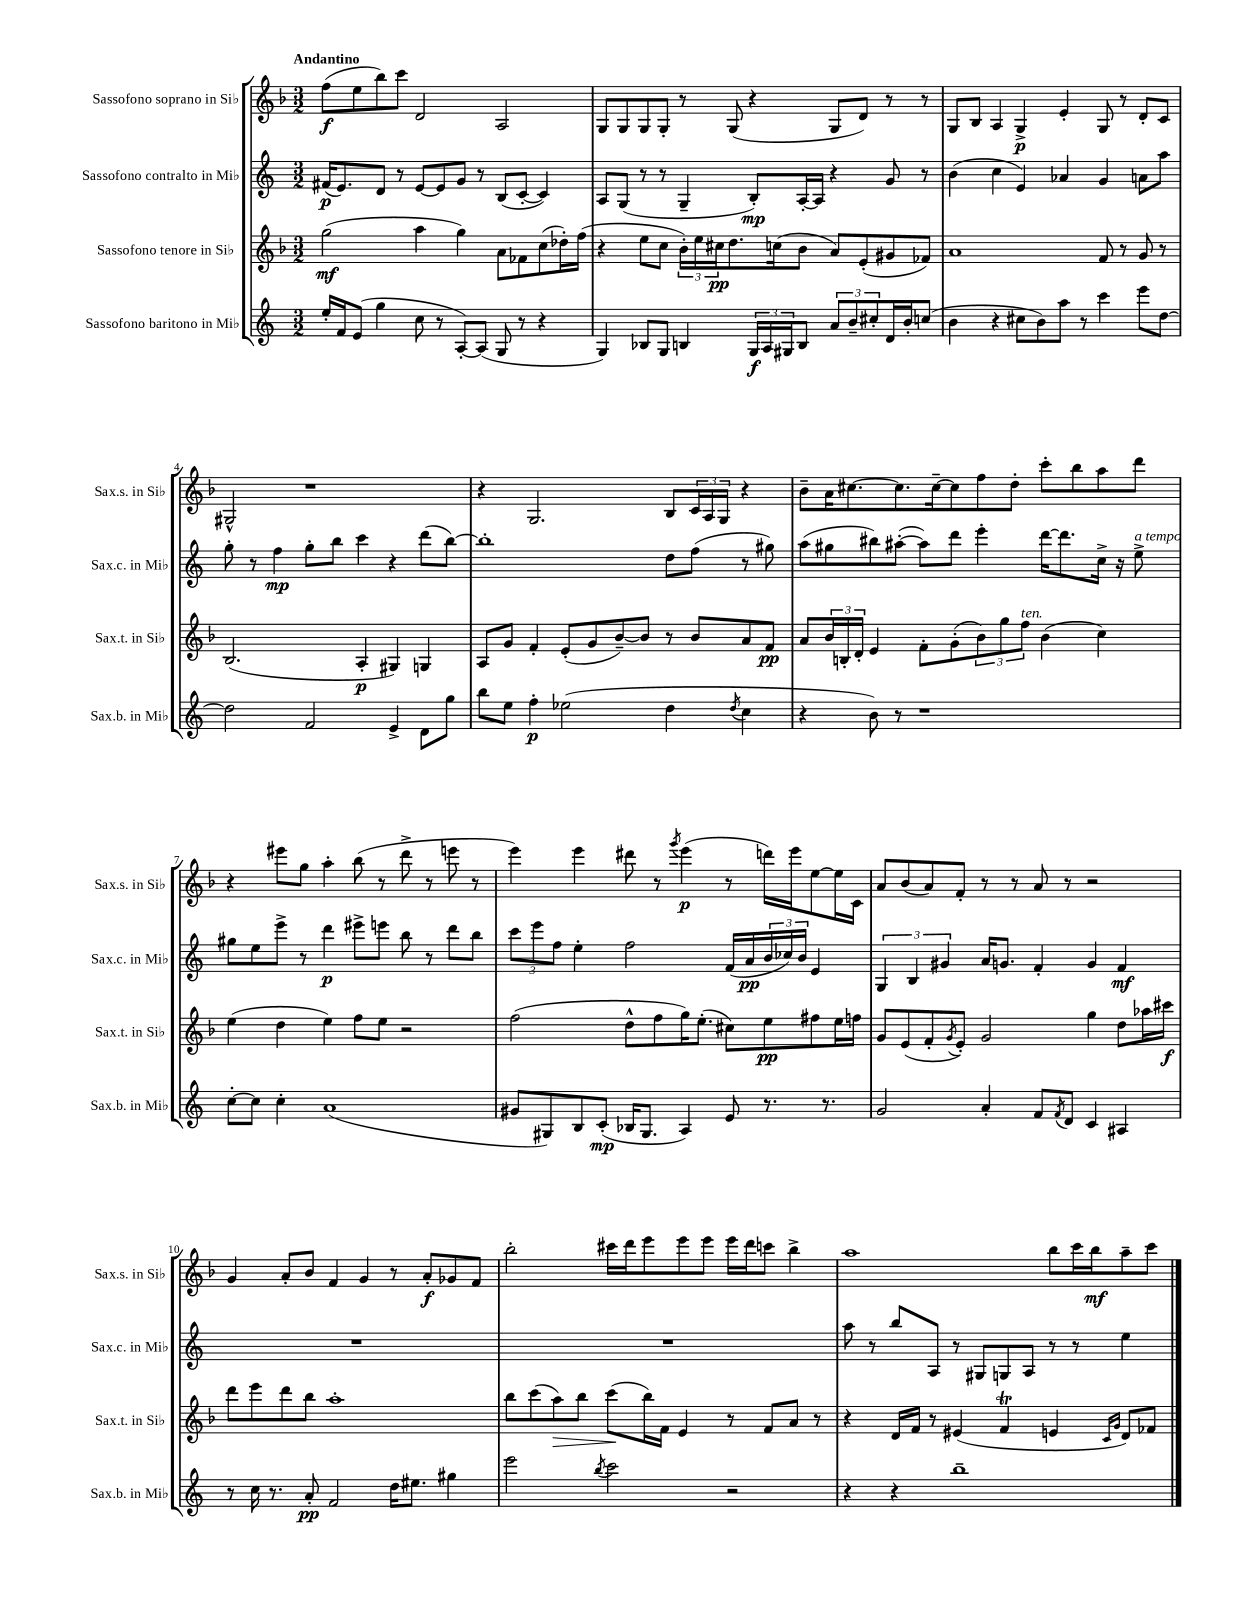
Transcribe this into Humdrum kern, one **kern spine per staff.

**kern	**dynam	**kern	**dynam	**kern	**dynam	**kern	**dynam
*part4	*part4	*part3	*part3	*part2	*part2	*part1	*part1
*staff4	*staff4	*staff3	*staff3	*staff2	*staff2	*staff1	*staff1
*I"Sassofono baritono in Mi♭	*	*I"Sassofono tenore in Si♭	*	*I"Sassofono contralto in Mi♭	*	*I"Sassofono soprano in Si♭	*
*I'Sax.b. in Mi♭	*	*I'Sax.t. in Si♭	*	*I'Sax.c. in Mi♭	*	*I'Sax.s. in Si♭	*
*clefG2	*	*clefG2	*	*clefG2	*	*clefG2	*
*k[]	*	*k[b-]	*	*k[]	*	*k[b-]	*
*M3/2	*	*M3/2	*	*M3/2	*	*M3/2	*
=1	=1	=1	=1	=1	=1	=1	=1
!	!	!	!	!	!	!LO:TX:a:B:t=Andantino	!
16ee'/LL	.	(2gg\	mf	(16f#X/KL	p	(8ff\L	f
16f/J	.	.	.	8.e/)	.	.	.
(8e/J	.	.	.	.	.	8ee\	.
4gg\	.	.	.	8d/J	.	8bb-\)	.
.	.	.	.	8r	.	8ccc\J	.
8cc\	.	4aa\	.	[8e/L	.	2d/	.
8r	.	.	.	8e/]	.	.	.
[8A'/L)	.	4gg\)	.	8g/J	.	.	.
(8A/J]	.	.	.	8r	.	.	.
8G/	.	8a\L	.	(8B/L	.	2A/	.
8r	.	8f-X\	.	[8c'/J	.	.	.
4r	.	(8cc\	.	4c/])	.	.	.
.	.	16dd-X'\L)	.	.	.	.	.
.	.	(16ff\JJ	.	.	.	.	.
=2	=2	=2	=2	=2	=2	=2	=2
4G/)	.	4r	.	8A/L	.	8G/L	.
.	.	.	.	(8G/J	.	8G/	.
8B-X/L	.	8ee\L	.	8r	.	8G/	.
8G/J	.	8cc\J	.	8r	.	8G'/J	.
4Bn/	.	24b-'\LL)	.	4G~/	.	8r	.
.	.	24ee\	.	.	.	.	.
.	.	24cc#X\J	pp	.	.	.	.
.	.	8.dd\	.	.	.	(8G/	.
24G/LL	f	.	.	8B'/L)	mp	4r	.
24A/	.	.	.	.	.	.	.
.	.	(16ccn\k	.	.	.	.	.
24G#X/J	.	.	.	.	.	.	.
8B/J	.	8b-\J	.	[16A'/L	.	.	.
.	.	.	.	16A/JJ]	.	.	.
12a/L	.	8a/L)	.	4r	.	8G/L	.
12b~/	.	.	.	.	.	.	.
.	.	(8e'/	.	.	.	8d/J)	.
12cc#X'/	.	.	.	.	.	.	.
16d/L	.	8g#X/	.	8g/	.	8r	.
16b'/J	.	.	.	.	.	.	.
(8ccn/J	.	8f-X/J)	.	8r	.	8r	.
=3	=3	=3	=3	=3	=3	=3	=3
4b\	.	1a	.	(4b\	.	8G/L	.
.	.	.	.	.	.	8B-/J	.
4r	.	.	.	4cc\	.	4A/	.
8cc#X\L	.	.	.	4e/)	.	4G^/	p
8b\)	.	.	.	.	.	.	.
8aa\J	.	.	.	4a-X/	.	4e'/	.
8r	.	.	.	.	.	.	.
4ccc\	.	8f/	.	4g/	.	8G/	.
.	.	8r	.	.	.	8r	.
8eee\L	.	8g/	.	8an\L	.	8d'/L	.
[8dd\J	.	8r	.	8aa\J	.	8c/J	.
!!LO:LB:g=z
=4	=4	=4	=4	=4	=4	=4	=4
2dd\]	.	(2.B-/	.	8gg'\	.	2G#X^^/	.
.	.	.	.	8r	.	.	.
.	.	.	.	4ff\	mp	.	.
2f/	.	.	.	8gg'\L	.	1r	.
.	.	.	.	8bb\J	.	.	.
.	.	4A'/	p	4ccc\	.	.	.
4e^/	.	4G#X/)	.	4r	.	.	.
8d\L	.	4Gn/	.	(8ddd\L	.	.	.
8gg\J	.	.	.	[8bb\J)	.	.	.
=5	=5	=5	=5	=5	=5	=5	=5
8bb\L	.	8A/L	.	1bb']	.	4r	.
8ee\J	.	8g/J	.	.	.	.	.
4ff'\	p	4f'/	.	.	.	2.G/	.
(2ee-X\	.	(8e'/L	.	.	.	.	.
.	.	8g/	.	.	.	.	.
.	.	[8b-~/)	.	.	.	.	.
.	.	8b-/J]	.	.	.	.	.
4dd\	.	8r	.	8dd\L	.	8B-/L	.
.	.	8b-/L	.	(8ff\J	.	24c/L	.
.	.	.	.	.	.	24A/	.
.	.	.	.	.	.	24G/JJ	.
8qdd/	.	.	.	.	.	.	.
4cc\	.	8a/	.	8r	.	4r	.
.	.	8f/J	pp	8gg#X\)	.	.	.
=6	=6	=6	=6	=6	=6	=6	=6
4r	.	8a/L	.	(8aa\L	.	8b-~\L	.
.	.	24b-/L	.	8gg#X\	.	16a\K	.
.	.	24Bn'/	.	.	.	.	.
.	.	.	.	.	.	[8.cc#X\	.
.	.	24d'/JJ	.	.	.	.	.
8b\)	.	4e/	.	8bb#X\)	.	.	.
8r	.	.	.	([8aa#X'\J	.	8.cc#\]	.
1r	.	8f'\L	.	8aa#\L])	.	.	.
.	.	.	.	.	.	[16cc#~\k	.
.	.	(8g'\	.	8ddd\J	.	8cc#\]	.
.	.	12b-\)	.	4eee'\	.	8ff\	.
.	.	12gg\	.	.	.	.	.
.	.	.	.	.	.	8dd'\J	.
!	!	!LO:TX:a:i:t=ten.	!	!	!	!	!
.	.	12ff\J	.	.	.	.	.
.	.	(4b-\	.	[16ddd\KL	.	8ccc'\L	.
.	.	.	.	8.ddd\]	.	.	.
.	.	.	.	.	.	8bb-\	.
.	.	4cc\)	.	16cc^\Jk	.	8aa\	.
.	.	.	.	16r	.	.	.
!	!	!	!	!LO:TX:a:i:t=a tempo	!	!	!
.	.	.	.	8ee^\	.	8ddd\J	.
!!LO:LB:g=z
=7	=7	=7	=7	=7	=7	=7	=7
[8cc'\L	.	(4ee\	.	8gg#X\L	.	4r	.
8cc\J]	.	.	.	8ee\	.	.	.
4cc'\	.	4dd\	.	8eee^\J	.	8eee#X\L	.
.	.	.	.	8r	.	8gg\J	.
(1a	.	4ee\)	.	4ddd\	p	4aa'\	.
.	.	8ff\L	.	8eee#X^\L	.	(8bb-\	.
.	.	8ee\J	.	8eeen\J	.	8r	.
.	.	2r	.	8bb\	.	8ddd^\	.
.	.	.	.	8r	.	8r	.
.	.	.	.	8ddd\L	.	8eeen\	.
.	.	.	.	8bb\J	.	8r	.
=8	=8	=8	=8	=8	=8	=8	=8
8g#X/L	.	(2ff\	.	12ccc\L	.	4eee\)	.
.	.	.	.	12eee\	.	.	.
8G#X/)	.	.	.	.	.	.	.
.	.	.	.	12ff\J	.	.	.
8B/	.	.	.	4ee'\	.	4eee\	.
(8c'/J	mp	.	.	.	.	.	.
16B-X/KL	.	8dd^^\L	.	2ff\	.	8ddd#X\	.
8.G#/J	.	.	.	.	.	.	.
.	.	8ff\	.	.	.	8r	.
.	.	.	.	.	.	8qggg/	.
4A/)	.	16gg\K)	.	.	.	(4eee\	p
.	.	(8.ee'\J	.	.	.	.	.
8e/	.	8cc#X\L)	.	(16f/LL	.	8r	.
.	.	.	.	16a/	pp	.	.
8.r	.	8ee\	pp	24b/	.	16dddn\LL)	.
.	.	.	.	24cc-X/)	.	.	.
.	.	.	.	.	.	16eee\J	.
.	.	.	.	24b/JJ	.	.	.
.	.	8ff#X\	.	4e/	.	[8ee\	.
8.r	.	.	.	.	.	.	.
.	.	16ee\L	.	.	.	16ee\L]	.
.	.	16ffn\JJ	.	.	.	16c\JJ	.
=9	=9	=9	=9	=9	=9	=9	=9
2g/	.	8g/L	.	6G/	.	8a/L	.
.	.	(8e/	.	.	.	(8b-/	.
.	.	.	.	6B/	.	.	.
.	.	8f'/	.	.	.	8a/)	.
.	.	.	.	6g#X/	.	.	.
.	.	8qg/	.	.	.	.	.
.	.	8e'/J)	.	.	.	8f'/J	.
4a'/	.	2g/	.	16a/KL	.	8r	.
.	.	.	.	8.gn/J	.	.	.
.	.	.	.	.	.	8r	.
8f/L	.	.	.	4f'/	.	8a/	.
8qf/	.	.	.	.	.	.	.
8d/J	.	.	.	.	.	8r	.
4c/	.	4gg\	.	4g/	.	2r	.
4A#X/	.	8dd\L	.	4f/	mf	.	.
.	.	16aa-X\L	.	.	.	.	.
.	.	16ccc#X\JJ	f	.	.	.	.
!!LO:LB:g=z
=10	=10	=10	=10	=10	=10	=10	=10
8r	.	8ddd\L	.	1.r	.	4g/	.
16cc\	.	8eee\	.	.	.	.	.
8.r	.	.	.	.	.	.	.
.	.	8ddd\	.	.	.	8a'/L	.
8a'/	pp	8bb-\J	.	.	.	8b-/J	.
2f/	.	1aa'	.	.	.	4f/	.
.	.	.	.	.	.	4g/	.
16dd\KL	.	.	.	.	.	8r	.
8.ee#X\J	.	.	.	.	.	.	.
.	.	.	.	.	.	8a'/L	f
4gg#X\	.	.	.	.	.	8g-X/	.
.	.	.	.	.	.	8f/J	.
=11	=11	=11	=11	=11	=11	=11	=11
2eee\	.	8bb-\L	.	1.r	.	2bb-'\	.
.	.	(8ccc\	.	.	.	.	.
!	!	!	!LO:HP:b	!	!	!	!
.	.	8aa\)	>	.	.	.	.
.	.	8bb-\J	.	.	.	.	.
8qbb/	.	.	.	.	.	.	.
2ccc\	.	(8ccc\L	.	.	.	16ccc#X\LL	.
.	.	.	.	.	.	16ddd\J	.
.	.	16bb-\L)	]	.	.	8eee\	.
.	.	16f\JJ	.	.	.	.	.
.	.	4e/	.	.	.	8eee\	.
.	.	.	.	.	.	8eee\J	.
2r	.	8r	.	.	.	16eee\LL	.
.	.	.	.	.	.	16ddd\J	.
.	.	8f/L	.	.	.	8cccn\J	.
.	.	8a/J	.	.	.	4bb-^\	.
.	.	8r	.	.	.	.	.
=12	=12	=12	=12	=12	=12	=12	=12
4r	.	4r	.	8aa\	.	1aa	.
.	.	.	.	8r	.	.	.
4r	.	16d/LL	.	8bb/L	.	.	.
.	.	16f/JJ	.	.	.	.	.
.	.	8r	.	8A/J	.	.	.
1bb~	.	(4e#X/	.	8r	.	.	.
.	.	.	.	8G#X/L	.	.	.
.	.	4fT/	.	8Gn/	.	.	.
.	.	.	.	8A/J	.	.	.
.	.	4en/	.	8r	.	8bb-\L	.
.	.	.	.	8r	.	16ccc\L	.
.	.	.	.	.	.	16bb-\J	mf
.	.	16qqc/LL	.	.	.	.	.
.	.	16qqg/JJ	.	.	.	.	.
.	.	8d/L)	.	4ee\	.	8aa~\	.
.	.	8f-X/J	.	.	.	8ccc\J	.
==	==	==	==	==	==	==	==
*-	*-	*-	*-	*-	*-	*-	*-
